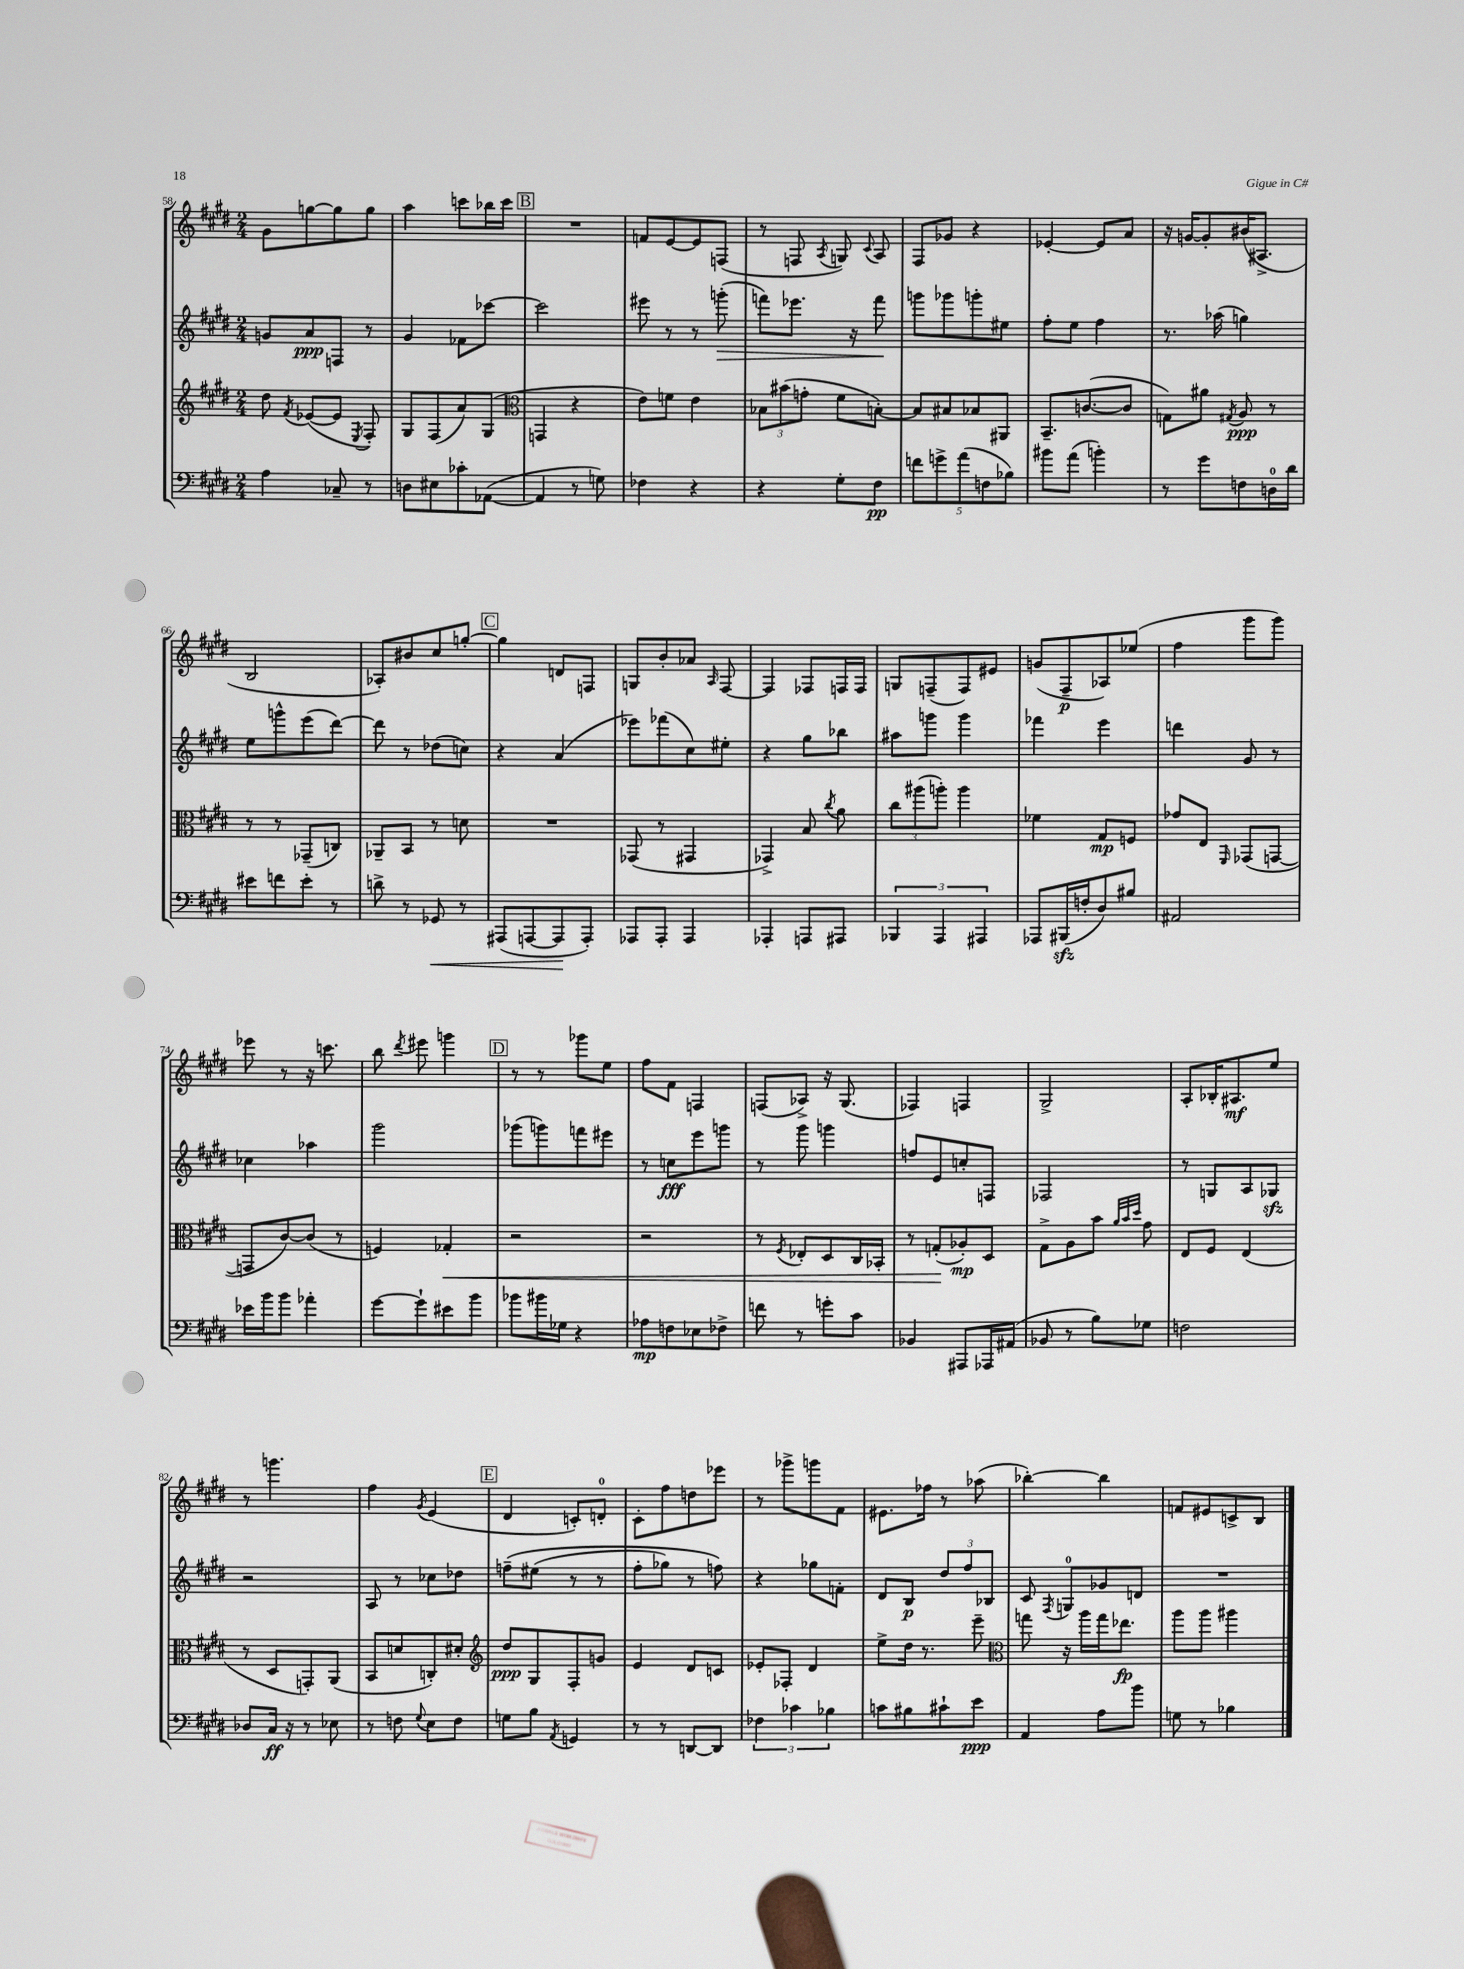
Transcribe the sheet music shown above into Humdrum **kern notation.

**kern	**dynam	**kern	**dynam	**kern	**dynam	**kern	**dynam
*part4	*part4	*part3	*part3	*part2	*part2	*part1	*part1
*staff4	*staff4	*staff3	*staff3	*staff2	*staff2	*staff1	*staff1
*clefF4	*	*clefG2	*	*clefG2	*	*clefG2	*
*k[f#c#g#d#]	*	*k[f#c#g#d#]	*	*k[f#c#g#d#]	*	*k[f#c#g#d#]	*
*M2/4	*	*M2/4	*	*M2/4	*	*M2/4	*
=58	=58	=58	=58	=58	=58	=58	=58
4A\	.	8dd#\	.	8gn/L	.	8g#\L	.
.	.	8qf#/	.	.	.	.	.
.	.	([8e-X/L	.	8a/	ppp	[8ggn\	.
8C-X~/	.	8e-/J]	.	8Fn/J	.	8gg\]	.
.	.	8qE/	.	.	.	.	.
8r	.	8F#'/)	.	8r	.	8gg\J	.
=59	=59	=59	=59	=59	=59	=59	=59
8Dn\L	.	8G#/L	.	4g#/	.	4aa\	.
8E#X\	.	(8F#/	.	.	.	.	.
8c-X'\	.	8a/)	.	8f-X\L	.	8cccn\L	.
([8AA-X\J	.	(8G#/J	.	[8ccc-X\J	.	16bb-X\L	.
.	.	.	.	.	.	16ccc\JJ	.
!!LO:REH:place=s1:t=B
=60	=60	=60	=60	=60	=60	=60	=60
*	*	*clefC3	*	*	*	*	*
4AA-/]	.	4GGn/	.	2ccc-\]	.	2r	.
8r	.	4r	.	.	.	.	.
8Gn\)	.	.	.	.	.	.	.
=61	=61	=61	=61	=61	=61	=61	=61
4F-X\	.	8e\L)	.	8eee#X\	.	8fn/L	.
.	.	8fn\J	.	8r	.	[8e/	.
4r	.	4e\	.	8r	.	8e/]	.
!	!	!	!	!	!LO:HP:b	!	!
.	.	.	.	(8gggn'\	>	(8Fn/J	.
=62	=62	=62	=62	=62	=62	=62	=62
4r	.	12B-X\L	.	8fffn\L)	.	8r	.
.	.	(12b#X\	.	.	.	.	.
.	.	.	.	8.eee-X\J	.	8Fn/	.
.	.	12gn'\J	.	.	.	.	.
.	.	.	.	.	.	8qA/	.
8G#'\L	.	8f#\L	.	.	.	8Gn/)	.
.	.	.	.	16r	.	.	.
.	.	.	.	.	.	8qqc#/	.
8F#\J	pp	[8Bn'\J)	.	8fff\	.	8A/	.
.	.	.	.	.	]	.	.
=63	=63	=63	=63	=63	=63	=63	=63
10fn\L	.	8B/L]	.	8gggn\L	.	8F#/L	.
10gn^\	.	.	.	.	.	.	.
.	.	8B#X/	.	8ggg-X\	.	8g-X/J	.
(10a\	.	.	.	.	.	.	.
.	.	8B-X/	.	8gggn'\	.	4r	.
10Fn\	.	.	.	.	.	.	.
.	.	8AA#X/J	.	8ee#X\J	.	.	.
10B-X\J)	.	.	.	.	.	.	.
=64	=64	=64	=64	=64	=64	=64	=64
8b#X\L	.	8.BB~/L	.	8ff#'\L	.	[4e-X'/	.
(8a\J	.	.	.	8ee\J	.	.	.
.	.	([8.cn/	.	.	.	.	.
4bn'\)	.	.	.	4ff#\	.	8e-/L]	.
.	.	8c/J]	.	.	.	8a/J	.
=65	=65	=65	=65	=65	=65	=65	=65
8r	.	8Gn\L)	.	8.r	.	16r	.
.	.	.	.	.	.	[16gn/KL	.
8g#\L	.	8a#X\J	.	.	.	8g'/]	.
.	.	.	.	(16aa-X\	.	.	.
.	.	8qG#X/	.	.	.	.	.
8Fn\	.	8A/	ppp	4ggn\)	.	(16b#X/K	.
.	.	.	.	.	.	8.A#X^/J	.
16Dn\L	.	8r	.	.	.	.	.
16d#\JJ	.	.	.	.	.	.	.
!!LO:LB:g=z
=66	=66	=66	=66	=66	=66	=66	=66
8e#X\L	.	8r	.	8ee\L	.	2B/	.
8fn\	.	8r	.	8gggn^^\	.	.	.
8e#'\J	.	(8GG-X~/L	.	(8eee\	.	.	.
8r	.	8Cn/J)	.	[8ddd#\J)	.	.	.
=67	=67	=67	=67	=67	=67	=67	=67
8dn^\	.	8AA-X~/L	.	8ddd#\]	.	8A-X'/L)	.
8r	.	8BB/J	.	8r	.	8b#X/	.
!	!LO:HP:b	!	!	!	!	!	!
8GG-X/	<	8r	.	(8dd-X\L	.	8cc#/	.
8r	.	8dn\	.	8ccn\J)	.	[8ggn'/J	.
!!LO:REH:place=s1:t=C
=68	=68	=68	=68	=68	=68	=68	=68
(8AAA#X/L	.	2r	.	4r	.	4gg\]	.
[8AAAn/	.	.	.	.	.	.	.
8AAA/]	.	.	.	(4a/	.	8dn/L	.
8AAA'/J)	[	.	.	.	.	8Fn/J	.
=69	=69	=69	=69	=69	=69	=69	=69
8AAA-X/L	.	(8GG-X/	.	8eee-X\L)	.	8Gn/L	.
8AAA-'/J	.	8r	.	(8fff-X\	.	8b'/	.
4AAA-/	.	4GG#X/	.	8cc#\)	.	8a-X/J	.
.	.	.	.	.	.	16qqA/	.
.	.	.	.	8ee#X'\J	.	[8F#/	.
=70	=70	=70	=70	=70	=70	=70	=70
4AAA-X'/	.	4GG-X^/)	.	4r	.	4F#/]	.
8AAAn/L	.	8B/	.	8gg#\L	.	8F-X/L	.
.	.	8qcc#/	.	.	.	.	.
8AAA#X/J	.	8a\	.	8bb-X\J	.	16Fn/L	.
.	.	.	.	.	.	16F/JJ	.
=71	=71	=71	=71	=71	=71	=71	=71
6BBB-X/	.	12cc#\L	.	8aa#X\L	.	8Gn/L	.
.	.	(12aa#X\	.	.	.	.	.
.	.	.	.	8gggn\J	.	(8Fn~/	.
6AAA/	.	12aan'\J)	.	.	.	.	.
.	.	4aa\	.	4ggg\	.	8F/)	.
6AAA#X/	.	.	.	.	.	.	.
.	.	.	.	.	.	8e#X/J	.
=72	=72	=72	=72	=72	=72	=72	=72
8AAA-X/L	.	4f-X\	.	4fff-X\	.	(8gn/L	.
(16BBB#Xzz/L	.	.	.	.	.	8F#~/	p
16Fn'/J	.	.	.	.	.	.	.
8D#/)	.	8G#/L	mp	4eee\	.	8A-X/)	.
8B#X/J	.	8Fn/J	.	.	.	(8ee-X/J	.
=73	=73	=73	=73	=73	=73	=73	=73
2AA#X/	.	8g-X/L	.	4dddn\	.	4ff#\	.
.	.	8E/J	.	.	.	.	.
.	.	16qqFF#/	.	.	.	.	.
.	.	(8GG-X/L	.	8g#/	.	8ggg#\L	.
.	.	[8GGn/J	.	8r	.	8ggg#\J)	.
!!LO:LB:g=z
=74	=74	=74	=74	=74	=74	=74	=74
16e-X\LL	.	8GGn/L]	.	4cc-X\	.	8eee-X\	.
16b\J	.	.	.	.	.	.	.
8b\J	.	[8c#/)	.	.	.	8r	.
4a-X'\	.	(8c#/J]	.	4aa-X\	.	16r	.
.	.	.	.	.	.	8.cccn\	.
.	.	8r	.	.	.	.	.
=75	=75	=75	=75	=75	=75	=75	=75
[8g#\L	.	4Fn/)	.	2ggg#\	.	8bb\	.
.	.	.	.	.	.	8qddd#/	.
8g#`\]	.	.	.	.	.	8eee#X\	.
!	!	!	!LO:HP:b	!	!	!	!
8e#X\	.	4G-X'/	<	.	.	4gggn\	.
8b\J	.	.	.	.	.	.	.
!!LO:REH:place=s1:t=D
=76	=76	=76	=76	=76	=76	=76	=76
8b-X\L	.	2r	.	(8ggg-X\L	.	8r	.
16b#X\L	.	.	.	8gggn\)	.	8r	.
16G-X\JJ	.	.	.	.	.	.	.
4r	.	.	.	8fffn\	.	8ggg-X\L	.
.	.	.	.	8eee#X\J	.	8ee\J	.
=77	=77	=77	=77	=77	=77	=77	=77
8A-X\L	mp	2r	.	8r	.	8ff#\L	.
8Fn\	.	.	.	8ccn\L	fff	8f#\J	.
8E-X\	.	.	.	8eee\	.	4Fn/	.
8F-X^\J	.	.	.	8gggn\J	.	.	.
=78	=78	=78	=78	=78	=78	=78	=78
8fn\	.	8r	.	8r	.	(8Fn/L	.
.	.	8qF#/	.	.	.	.	.
8r	.	8E-X'/L	.	8ggg#\	.	8A-X^/J)	.
8gn'\L	.	8D#/	.	4gggn\	.	16r	.
.	.	.	.	.	.	(8.G#/	.
8c#\J	.	16C#/L	.	.	.	.	.
.	.	16BB-X'/JJ	.	.	.	.	.
=79	=79	=79	=79	=79	=79	=79	=79
4BB-X/	.	8r	.	8ffn/L	.	4F-X/)	.
.	.	(8Gn'/L	.	8e/	.	.	.
8AAA#X/L	.	8A-X'/)	[ mp	8ccn'/	.	4Fn/	.
16AAA-X/L	.	8D#/J	.	8Fn/J	.	.	.
(16AA#X/JJ	.	.	.	.	.	.	.
=80	=80	=80	=80	=80	=80	=80	=80
8BB-X/	.	8G#^\L	.	2F-X/	.	2G#^/	.
8r	.	8A\	.	.	.	.	.
8B\L)	.	8b\J	.	.	.	.	.
.	.	32qqa/LLL	.	.	.	.	.
.	.	32qqb/	.	.	.	.	.
.	.	32qqdd#/JJJ	.	.	.	.	.
8G-X\J	.	8g#\	.	.	.	.	.
=81	=81	=81	=81	=81	=81	=81	=81
2Fn\	.	8E/L	.	8r	.	8A'/L	.
.	.	8F#/J	.	8Gn/L	.	16B-X'/K	.
.	.	.	.	.	.	8.A#X/	mf
.	.	(4E/	.	8A/	.	.	.
.	.	.	.	8G-Xzz/J	.	8ee/J	.
!!LO:LB:g=z
=82	=82	=82	=82	=82	=82	=82	=82
8D-X/L	.	8r	.	2r	.	8r	.
16C#/Jk	ff	8D#/L	.	.	.	4.gggn\	.
16r	.	.	.	.	.	.	.
8r	.	8GGn'/)	.	.	.	.	.
8E-X\	.	(8AA/J	.	.	.	.	.
=83	=83	=83	=83	=83	=83	=83	=83
8r	.	8BB/L	.	8A/	.	4ff#\	.
8Fn\	.	8dn/	.	8r	.	.	.
8qqG#/	.	.	.	.	.	8qg#/	.
8E\L	.	8Cn'/)	.	8cc-X\L	.	(4e/	.
8F\J	.	8d#X'/J	.	8dd-X\J	.	.	.
!!LO:REH:place=s1:t=E
=84	=84	=84	=84	=84	=84	=84	=84
*	*	*clefG2	*	*	*	*	*
8Gn\L	.	8dd#/L	ppp	(8ffn~\L	.	4d#/	.
8B\J	.	8G#/	.	(8ee#X\J	.	.	.
8qAA/	.	.	.	.	.	.	.
4GGn/	.	8F#'/	.	8r	.	8cn'/L)	.
.	.	8gn/J	.	8r	.	8dn'/J	.
=85	=85	=85	=85	=85	=85	=85	=85
8r	.	4e/	.	8ff#'\L	.	8c#'\L	.
8r	.	.	.	8gg-X\J)	.	8ff#\	.
[8DDn/L	.	8d#/L	.	8r	.	8ddn\	.
8DD/J]	.	8cn/J	.	8ffn\)	.	8eee-X\J	.
=86	=86	=86	=86	=86	=86	=86	=86
6F-X\	.	8e-X'/L	.	4r	.	8r	.
.	.	8F-X'/J	.	.	.	8ggg-X^\L	.
6c-X\	.	.	.	.	.	.	.
.	.	4d#/	.	8gg-X\L	.	8gggn\	.
6B-X\	.	.	.	.	.	.	.
.	.	.	.	8fn'\J	.	8f#\J	.
=87	=87	=87	=87	=87	=87	=87	=87
8cn\L	.	8ee^\L	.	8d#/L	.	8.e#X\L	.
8B#X\	.	16dd#\Jk	.	8B/J	p	.	.
.	.	8.r	.	.	.	16ff-X\Jk	.
8c#X`\	.	.	.	12dd#/L	.	8r	.
.	.	.	.	12ff#/	.	.	.
8e\J	ppp	8eee~\	.	.	.	(8aa-X\	.
.	.	.	.	12B-X/J	.	.	.
=88	=88	=88	=88	=88	=88	=88	=88
*	*	*clefC3	*	*	*	*	*
4AA/	.	8ggn\	.	8c#/	.	[4bb-X'\)	.
.	.	.	.	8qF#/	.	.	.
.	.	16r	.	8Gn/L	.	.	.
.	.	16aa\LL	.	.	.	.	.
8A\L	.	16gg\J	.	8g-X/	.	4bb-\]	.
.	.	8.ee-X\J	fp	.	.	.	.
8b\J	.	.	.	8dn/J	.	.	.
=89	=89	=89	=89	=89	=89	=89	=89
8Gn\	.	8aa\L	.	2r	.	8fn/L	.
8r	.	8aa\J	.	.	.	8e#X/	.
4B-X\	.	4aa#X\	.	.	.	8cn^/	.
.	.	.	.	.	.	8B/J	.
==	==	==	==	==	==	==	==
*-	*-	*-	*-	*-	*-	*-	*-
